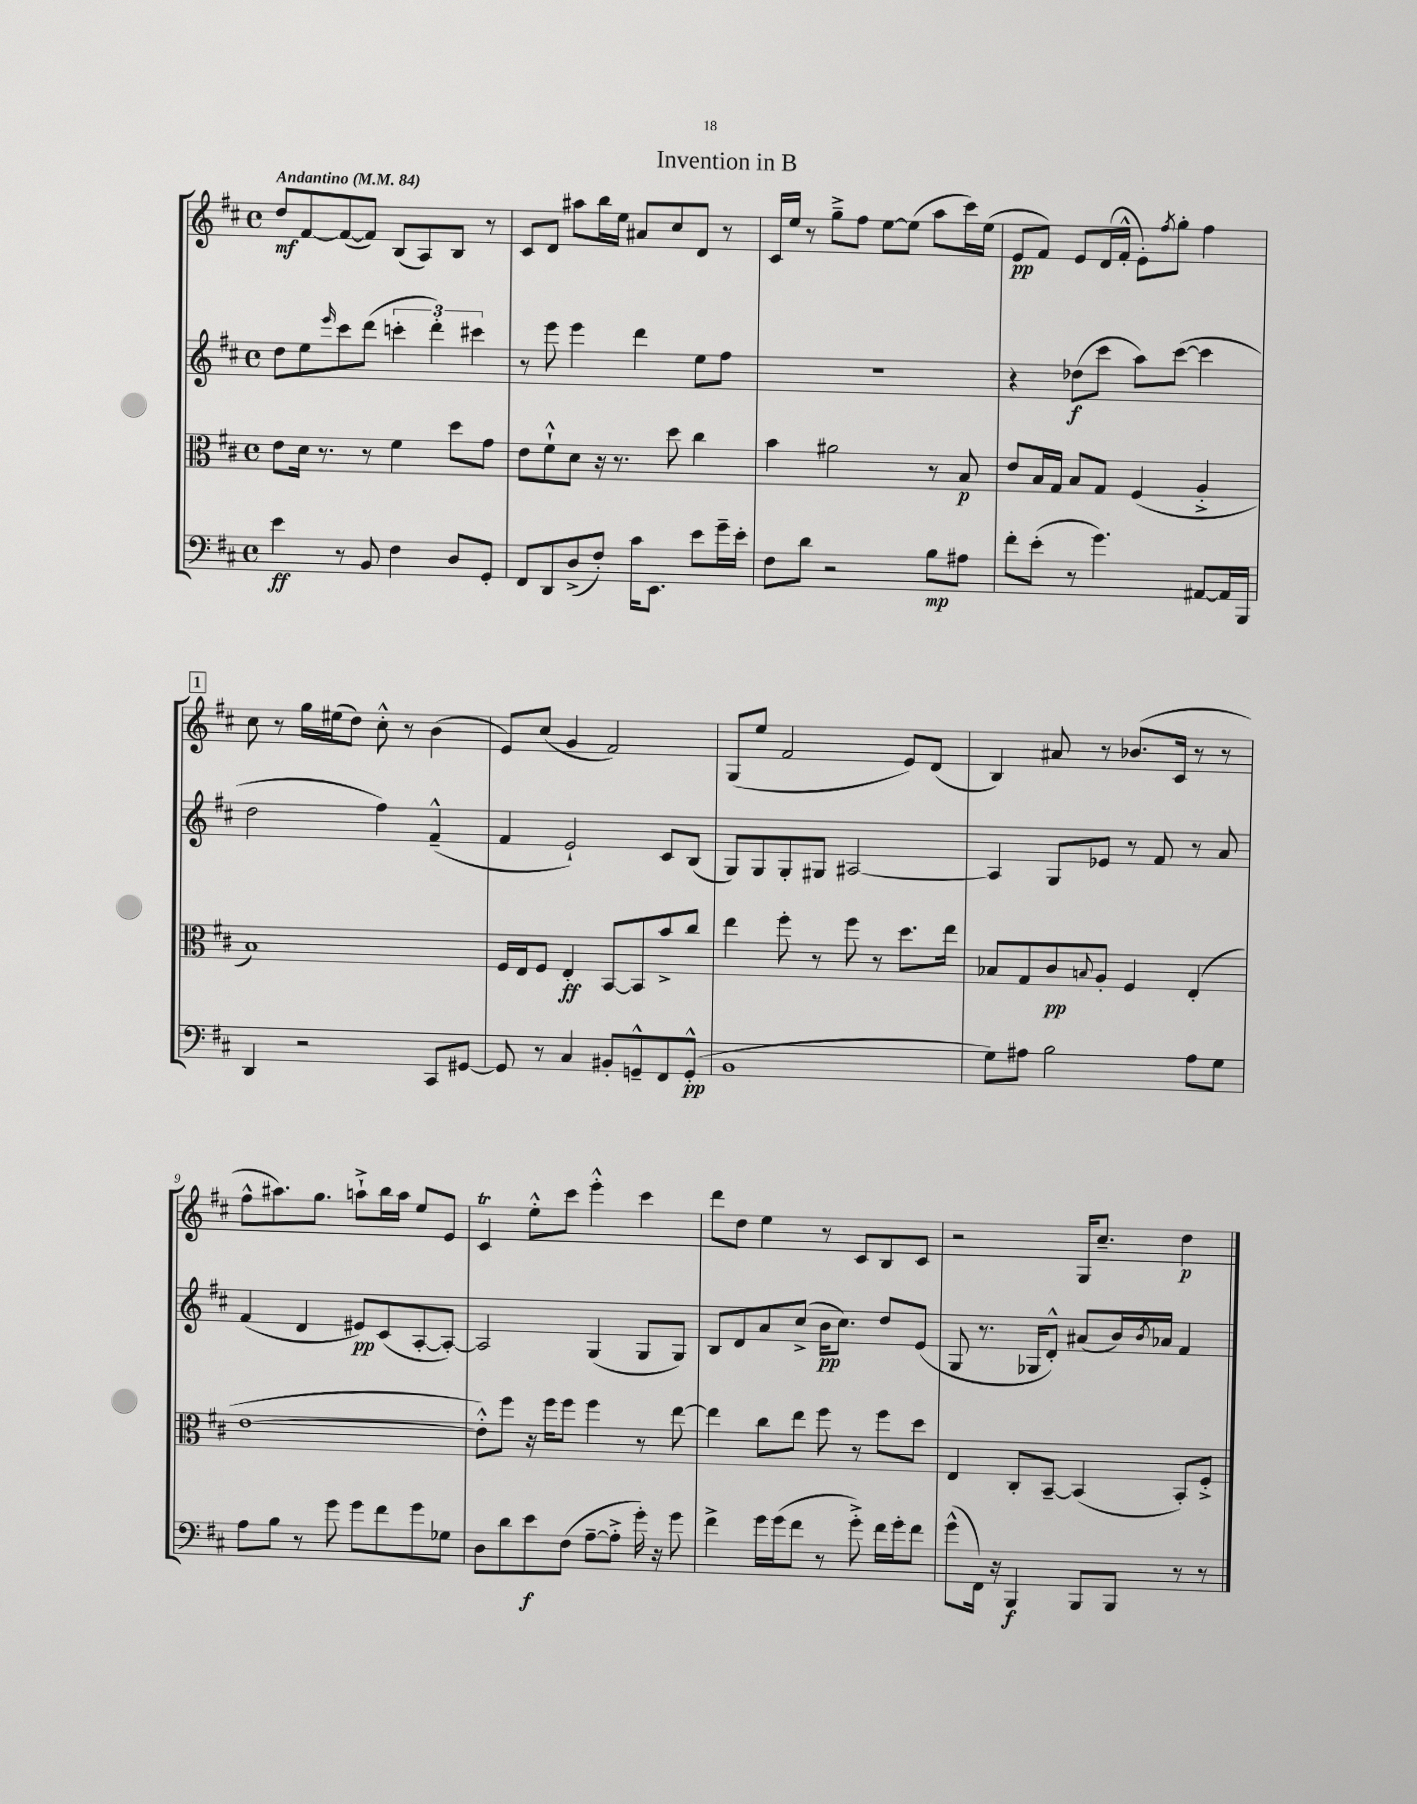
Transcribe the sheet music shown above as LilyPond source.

\header { title = "Invention in B" }
<<
\new StaffGroup <<
\new Staff = "s0" {
    \clef treble \key d \major \defaultTimeSignature \time 4/4 \tempo "Andantino" 4 = 84
    d''8\mf fis'8~ fis'8~( fis'8) b8( a8) b8 r8 |
    cis'8 d'8 ais''8 b''16 e''16 ais'8 cis''8 d'8 r8 |
    cis'16 e''16 r8 g''8---> fis''8 e''8~ e''8( a''8 cis'''16) e''16( |
    e'8\pp fis'8) e'8 d'16( fis'16-.-^ e'8-.) \acciaccatura { fis''8 } g''8-. fis''4 |
    \mark \markup { \box "1" } cis''8 r8 g''16 eis''16( d''8) cis''8-.-^ r8 b'4( |
    e'8) cis''8( g'4 fis'2) |
    g8( e''8 fis'2 e'8) d'8( |
    b4) ais'8 r8 bes'8.( cis'16 r8 r8 |
    fis''8-^ ais''8.) g''8. a''8-!-> b''16 a''16 e''8 e'8 |
    cis'4\trill e''8-.-^ cis'''8 e'''4-.-^ cis'''4 |
    d'''8 d''8 e''4 r8 cis'8 b8 cis'8 |
    r2 g16 cis''8.-- d''4\p \bar "|." |
}
\new Staff = "s1" {
    \clef treble \key d \major \defaultTimeSignature \time 4/4
    d''8 e''8 \grace { e'''16 } cis'''8 d'''8( \tuplet 3/2 { c'''4-. d'''4-.) cis'''4 } |
    r8 e'''8 e'''4 d'''4 e''8 fis''8 |
    r1 |
    r4 des''8\f( cis'''8 a''8) cis'''8~( cis'''4 |
    \mark \markup { \box "1" } d''2 fis''4) fis'4---^( |
    fis'4 e'2-!) cis'8 b8( |
    g8) g8 g8-. gis8 ais2~ |
    ais4 g8 ees'8 r8 fis'8 r8 a'8 |
    fis'4( d'4 eis'8\pp) cis'8( a8~-. a8~-.) |
    a2 g4( g8 g8) |
    b8 d'8 a'8 cis''8->( b'16\pp cis''8.) d''8 e'8( |
    g8 r8. ges16 d'8-.-^) ais'8( b'16) \acciaccatura { b'8 } aes'16 fis'4 \bar "|." |
}
\new Staff = "s2" {
    \clef alto \key d \major \defaultTimeSignature \time 4/4
    e'8 d'16 r8. r8 fis'4 d''8 g'8 |
    e'8 fis'8-!-^ d'8 r16 r8. d''8 cis''4 |
    b'4 ais'2 r8 b8\p |
    e'8 b16 g16 b8 g8 fis4( a4-.-> |
    \mark \markup { \box "1" } b1) |
    fis16 e16 fis8 e4-.\ff b,8~ b,8 b'8-> cis''8 |
    e''4 fis''8-. r8 fis''8 r8 d''8. e''16 |
    bes8 g8 cis'8\pp \appoggiatura { b8 } a8-. fis4 e4-.( |
    e'1~ |
    e'8-.-^) fis''8 r16 fis''16 fis''8 fis''4 r8 e''8~ |
    e''4 cis''8 e''8 fis''8 r8 fis''8 d''8 |
    e4 cis8-. b,8~-- b,4( b,8-.) fis8-.-> \bar "|." |
}
\new Staff = "s3" {
    \clef bass \key d \major \defaultTimeSignature \time 4/4
    e'4\ff r8 b,8 fis4 d8 g,8-. |
    fis,8 d,8 d8->( fis8-.) cis'16 e,8. e'8 g'16-- e'16-. |
    fis8 d'8 r2 b8\mp ais8 |
    fis'8-. e'8-.( r8 g'4.) ais,8~ ais,16 b,,16 |
    \mark \markup { \box "1" } d,4 r2 cis,8 gis,8~ |
    gis,8 r8 cis4 bis,8-. g,8---^ fis,8 g,8-.-^\pp( |
    b,1 |
    g8) ais8 b2 ais8 g8 |
    a8 b8 r8 g'8 g'8 fis'8 g'8 ges8 |
    d8 d'8 e'8\f fis8( a8~-- a8-.-> g'16-.) r16 g'8 |
    fis'4-> g'16 g'16( fis'8 r8 g'8-.->) fis'16 g'16-. fis'8 |
    g'8-^( fis,16) r16 b,,4\f b,,8 b,,8 r8 r8 \bar "|." |
}
>>
>>
